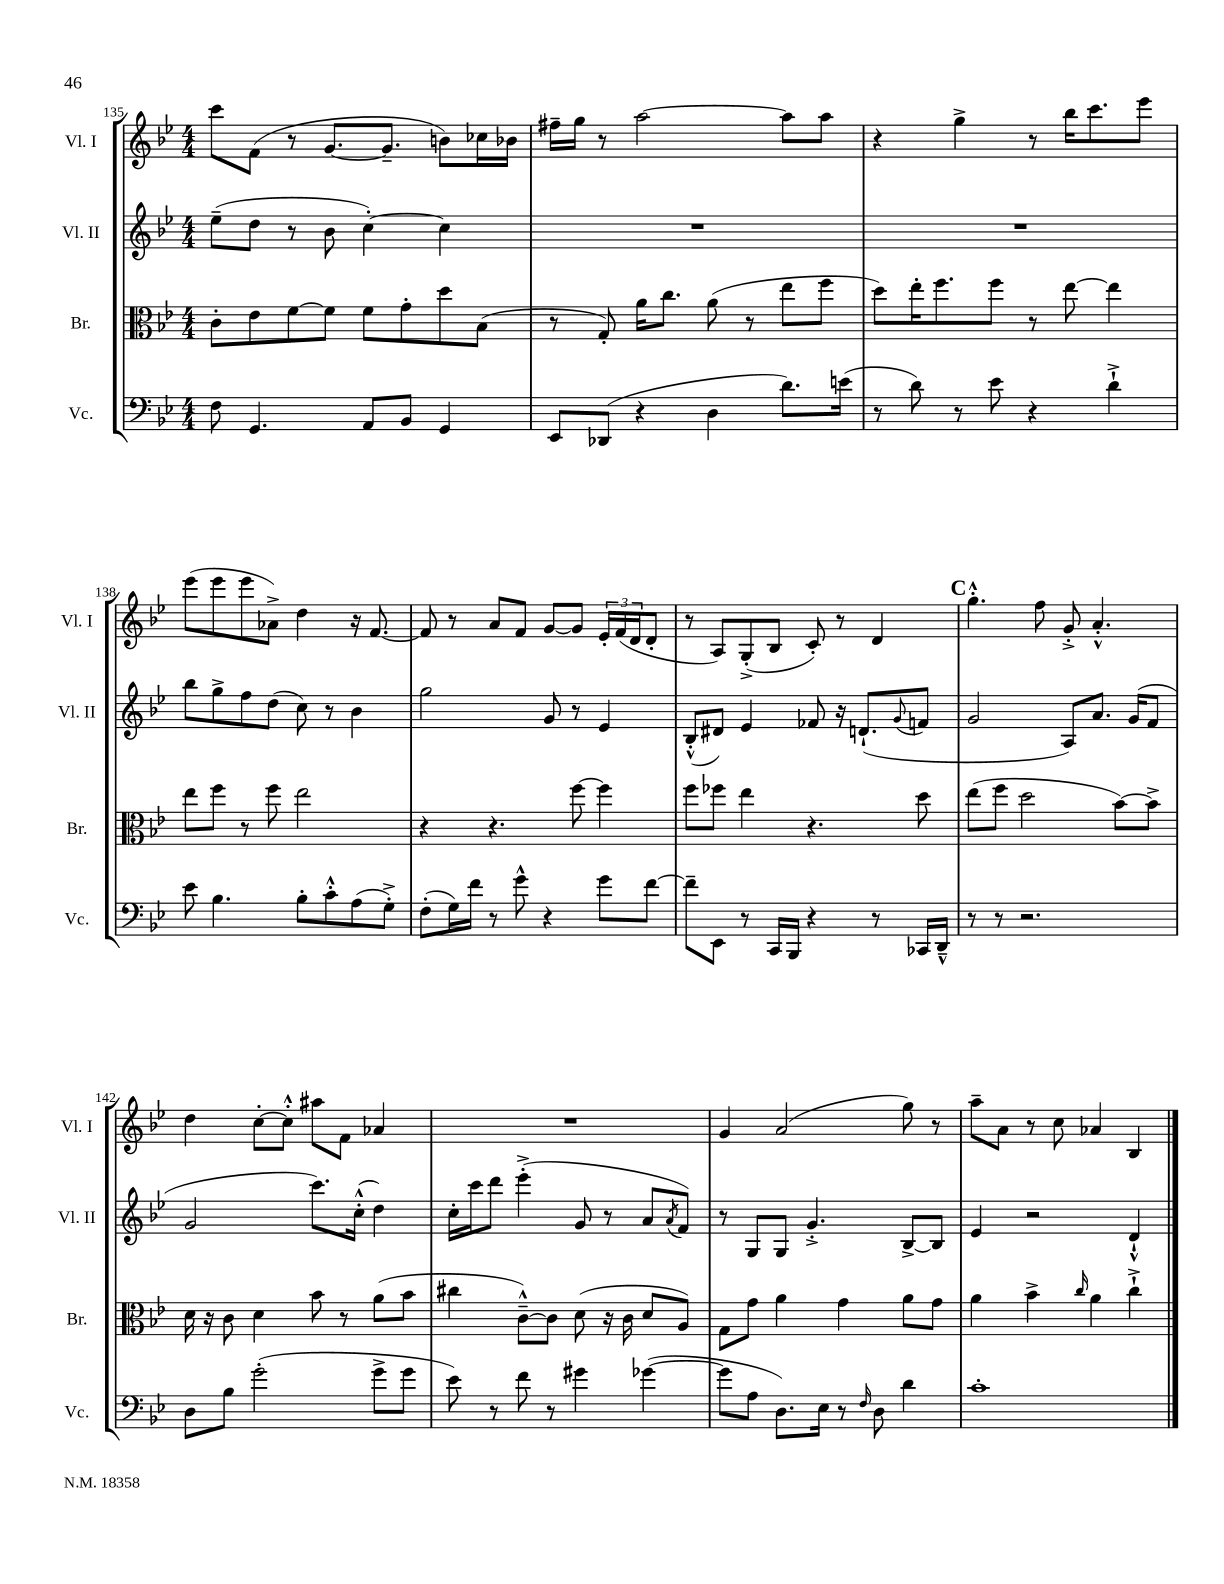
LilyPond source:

<<
\new StaffGroup <<
\new Staff = "s0" \with { instrumentName = "Vl. I" shortInstrumentName = "Vl. I" } {
    \clef treble \key bes \major \numericTimeSignature \time 4/4
    c'''8 f'8( r8 g'8.~ g'8.-- b'8) ces''16 bes'16 |
    fis''16-- g''16 r8 a''2~ a''8 a''8 |
    r4 g''4-> r8 bes''16 c'''8. ees'''8 |
    ees'''8( ees'''8 ees'''8 aes'8->) d''4 r16 f'8.~ |
    f'8 r8 a'8 f'8 g'8~ g'8 \tuplet 3/2 { ees'16-. f'16( d'16 } d'8-. |
    r8 a8) g8-.->( bes8 c'8-.) r8 d'4 |
    \mark \markup { \bold "C" } g''4.-.-^ f''8 g'8-.-> a'4.-.-^ |
    d''4 c''8~-. c''8-.-^ ais''8 f'8 aes'4 |
    R1 |
    g'4 a'2( g''8) r8 |
    a''8-- a'8 r8 c''8 aes'4 bes4 \bar "|." |
}
\new Staff = "s1" \with { instrumentName = "Vl. II" shortInstrumentName = "Vl. II" } {
    \clef treble \key bes \major \numericTimeSignature \time 4/4
    ees''8--( d''8 r8 bes'8 c''4~-.) c''4 |
    R1 |
    R1 |
    bes''8 g''8-> f''8 d''8( c''8) r8 bes'4 |
    g''2 g'8 r8 ees'4 |
    bes8-.-^( dis'8) ees'4 fes'8 r16 d'8.-!( \appoggiatura { g'8 } f'8 |
    \mark \markup { \bold "C" } g'2 a8) a'8. g'16( f'8 |
    g'2 c'''8.) c''16-.-^( d''4) |
    c''16-. c'''16 d'''8 ees'''4-.->( g'8 r8 a'8 \acciaccatura { a'8 } f'8) |
    r8 g8 g8 g'4.-.-> bes8~-> bes8 |
    ees'4 r2 d'4-!-^ \bar "|." |
}
\new Staff = "s2" \with { instrumentName = "Br." shortInstrumentName = "Br." } {
    \clef alto \key bes \major \numericTimeSignature \time 4/4
    c'8-. ees'8 f'8~ f'8 f'8 g'8-. d''8 bes8( |
    r8 g8-.) a'16 c''8. a'8( r8 ees''8 f''8 |
    d''8) ees''16-. f''8. f''8 r8 ees''8~ ees''4 |
    ees''8 f''8 r8 f''8 ees''2 |
    r4 r4. f''8~ f''4 |
    f''8 fes''8 ees''4 r4. d''8 |
    \mark \markup { \bold "C" } ees''8( f''8 d''2 bes'8~) bes'8-> |
    d'16 r16 c'8 d'4 bes'8 r8 a'8( bes'8 |
    cis''4 c'8~---^) c'8 d'8( r16 c'16 d'8 a8) |
    g8 g'8 a'4 g'4 a'8 g'8 |
    a'4 bes'4-> \grace { c''16 } a'4 c''4-!-> \bar "|." |
}
\new Staff = "s3" \with { instrumentName = "Vc." shortInstrumentName = "Vc." } {
    \clef bass \key bes \major \numericTimeSignature \time 4/4
    f8 g,4. a,8 bes,8 g,4 |
    ees,8 des,8( r4 d4 d'8.) e'16( |
    r8 d'8) r8 ees'8 r4 d'4-!-> |
    ees'8 bes4. bes8-. c'8-.-^ a8( g8-.->) |
    f8-.( g16) f'16 r8 g'8-^ r4 g'8 f'8~ |
    f'8-- ees,8 r8 c,16 bes,,16 r4 r8 ces,16 d,16---^ |
    \mark \markup { \bold "C" } r8 r8 r2. |
    d8 bes8 g'2-.( g'8-> g'8 |
    ees'8) r8 f'8 r8 gis'4 ges'4~( |
    ges'8 a8 d8.) ees16 r8 \grace { f16 } d8 d'4 |
    c'1-. \bar "|." |
}
>>
>>
\layout { \context { \Score currentBarNumber = #135 } }
